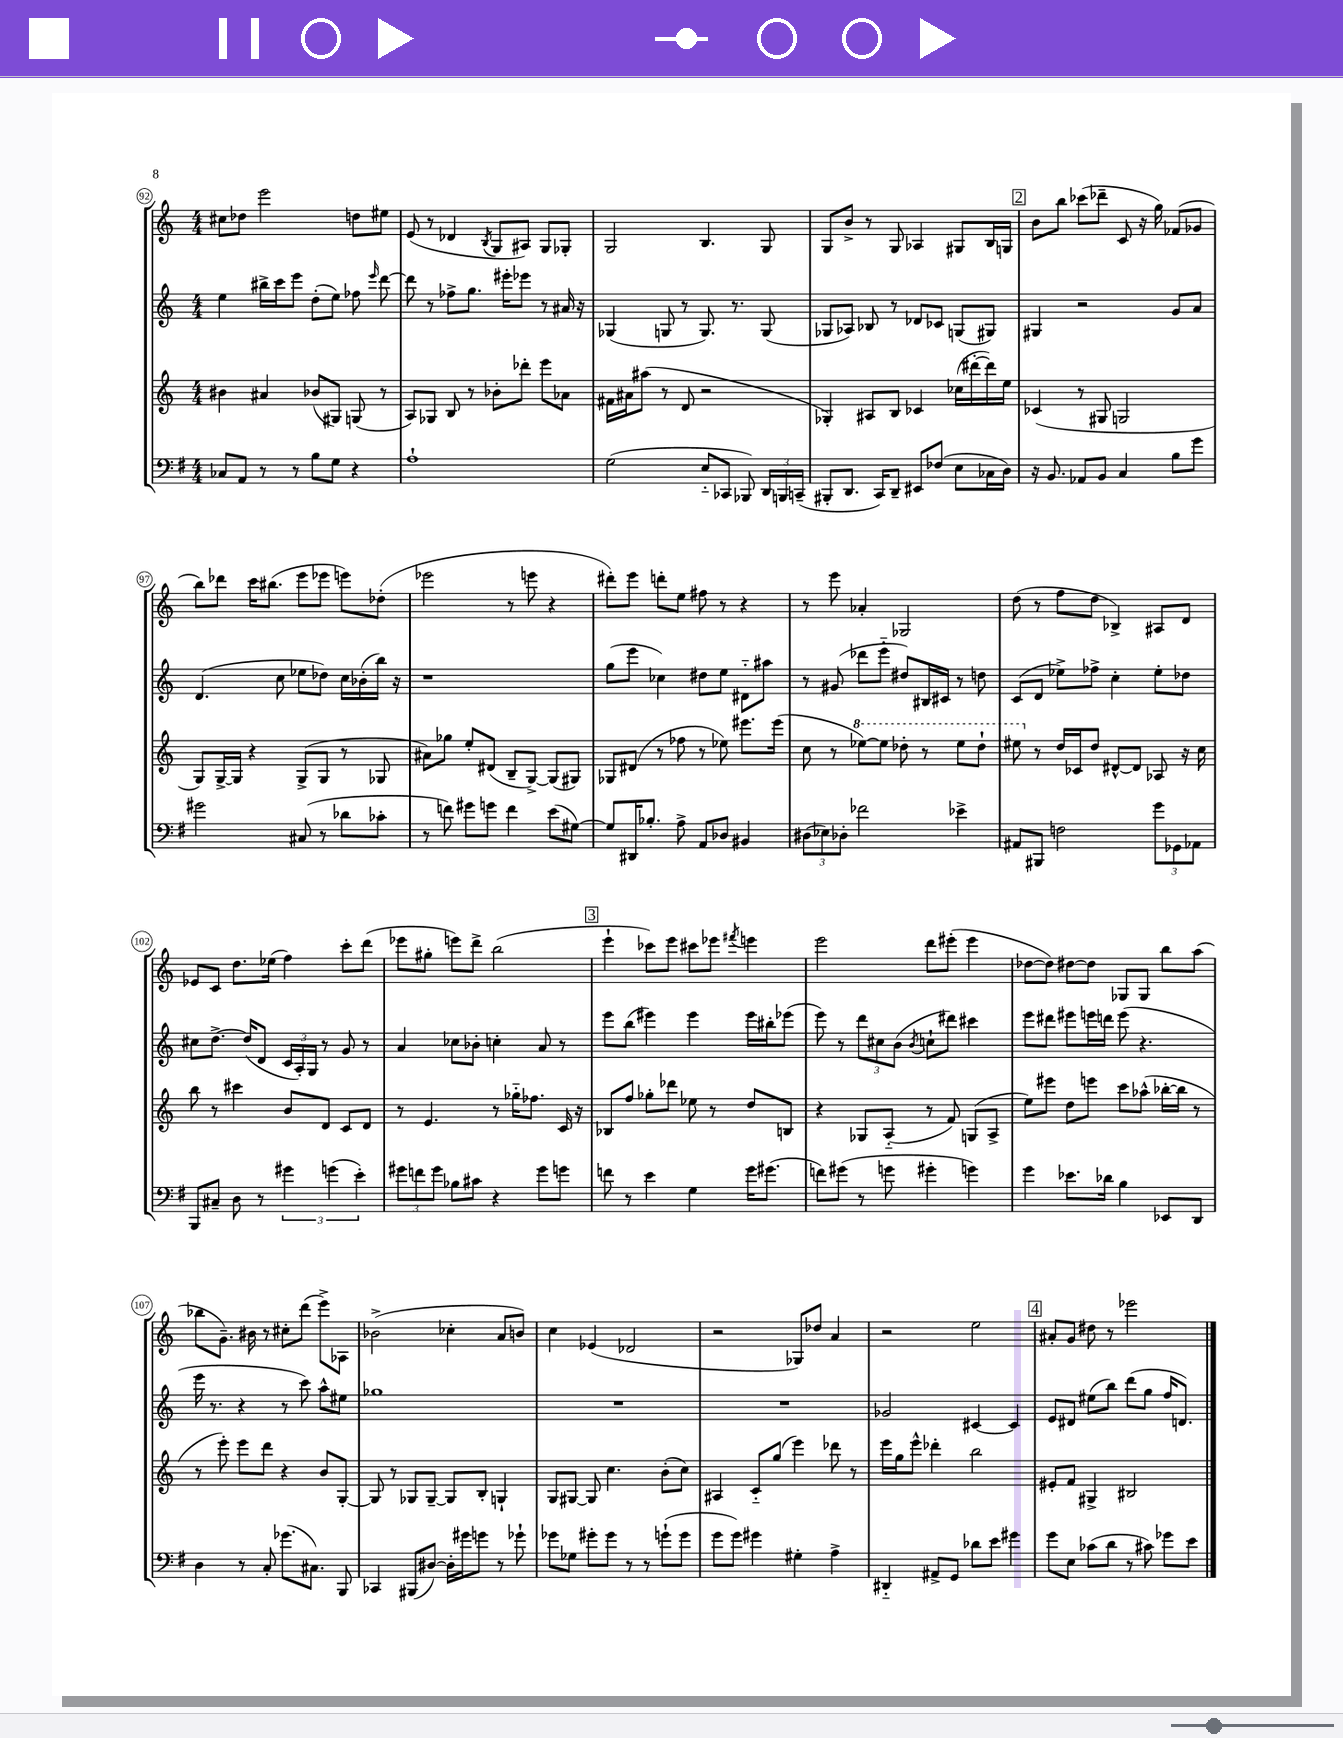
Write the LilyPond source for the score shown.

<<
\new StaffGroup <<
\new Staff = "s0" {
    \clef treble \key c \major \numericTimeSignature \time 4/4
    \autoBeamOff cis''8[ des''8] e'''2 d''8[ eis''8] |
    e'8( r8 des'4 \acciaccatura { b8 } g8[ ais8]) g8[ ges8]-. |
    g2 b4. g8 |
    g8[ b'8]-> r8 g8 aes4 gis8[ b16 g16] |
    \mark \markup { \box "2" } b'8[ b''8] ces'''8[( des'''8]-- c'8 r16 g''16) fes'8[( ges'8] |
    b''8[) des'''8] c'''16[ bis''8.]( e'''8[ ees'''8] e'''8[) des''8]-.( |
    ees'''2 r8 e'''8 r4 |
    dis'''8[-.) e'''8] d'''8[-. e''8] fis''8 r8 r4 |
    r8 e'''8 aes'4-. ges2 |
    d''8( r8 f''8[ d''8] bes4->) ais8[ d'8] |
    ees'8[ c'8] d''8.[ ees''16]( f''4) c'''8[-. d'''8]( |
    ees'''8[ gis''8]-. e'''8[) d'''8]-> b''2( |
    \mark \markup { \box "3" } e'''4-! ces'''8[) e'''8] cis'''8[ ees'''8] \acciaccatura { fis'''8 } e'''4 |
    e'''2 d'''8[ eis'''8]-.( eis'''4 |
    des''8[~ des''8]) dis''8[~ dis''8] ges8[ ges8] b''8[ a''8]( |
    bes''8[ g'8.]--) bis'16 r8 cis''8[-. d'''8]( e'''8[->) aes8] |
    bes'2->( ces''4-. a'8[ b'8]) |
    c''4 ees'4( des'2 |
    r2 ges8[) des''8] a'4 |
    r2 e''2 |
    \mark \markup { \box "4" } ais'8[-. g'8] dis''8 r8 ees'''2 \bar "|." |
}
\new Staff = "s1" {
    \clef treble \key c \major \numericTimeSignature \time 4/4
    \autoBeamOff e''4 bis''16[-> c'''16 e'''8] d''8[-.( e''8]) fes''8 \grace { e'''16 } d'''8~ |
    d'''8 r8 fes''8[-> g''8.] eis'''16[-. ees'''8] r8 ais'16 r16 |
    ges4( g8 r8 g8.) r8. g8( |
    ges8[ aes8]) bes8 r8 des'8[ ces'8] g8[( gis8]) |
    \mark \markup { \box "2" } gis4 r2 g'8[ a'8] |
    d'4.( c''8 ees''8[ des''8]) c''16[ bes'16-.( b''16]) r16 |
    r1 |
    g''8[( e'''8] ces''4) dis''8[ e''8] dis'8[-_ ais''8] |
    r8 gis'8( des'''8[ e'''8]-_ dis''8[) bis16 cis'16] r8 d''8 |
    c'8[( d'8] ees''8[->) fes''8]-> c''4-. ees''8[-. des''8] |
    cis''8[ d''8.]~-> d''16[( d'8] \tuplet 3/2 { c'16[ a16-.) g16] } r8 g'8 r8 |
    a'4 ces''8[ bes'8]-. c''4-. a'8 r8 |
    \mark \markup { \box "3" } e'''8[ b''8]( eis'''4) eis'''4 eis'''16[ bis''16-. ees'''8]( |
    e'''8) r8 \tuplet 3/2 { d'''8[ cis''8 b'8]( } \acciaccatura { b'8 } c''8[-! dis'''8]) cis'''4 |
    e'''8[ dis'''8] eis'''8[ e'''16 d'''16] e'''8( r4. |
    e'''16 r8. r4 r8 c'''8) a''8[-^ eis''8] |
    ges''1 |
    R1 |
    R1 |
    ges'2 cis'4~ cis'4 |
    \mark \markup { \box "4" } e'8[ dis'8] eis''8[( b''8]) d'''8[( g''8] f''16[ d'8.]) \bar "|." |
}
\new Staff = "s2" {
    \clef treble \key c \major \numericTimeSignature \time 4/4
    \autoBeamOff bis'4 ais'4 bes'8[( gis8]) g8( r8 |
    a8[) ges8] b8 r8 bes'8[-. des'''8]-. e'''8[ aes'8] |
    fis'16[ ais'16 ais''8]( r8 d'8 r2 |
    ges4-.) ais8[ b8] ces'4 ces''16[( dis'''16~-. dis'''16) e''16] |
    \mark \markup { \box "2" } ces'4( r8 gis8 g2 |
    g8[) g16~-> g16] r4 g8[->( g8] r8 ges8 |
    ais'8[) ges''8] e''8[-. dis'8]( b8[-- g8]~->) g8[( gis8]) |
    ges8[ dis'8]( r8 fes''8 r8 ees''8) eis'''8.[ eis'''16]( |
    c''8 r8 \ottava #1 ees'''8[~) ees'''8] des'''8-. r8 ees'''8[ des'''8]-! |
    eis'''8 \ottava #0 r8 d''16[ ces'16 d''8] dis'8[~-^ dis'8] aes8 r16 c''16 |
    b''8 r8 cis'''4 b'8[ d'8] c'8[ d'8] |
    r8 e'4. r8 ges''16[-_ fes''8.] c'16 r16 |
    \mark \markup { \box "3" } bes8[ f''8] ges''8[-. des'''8] ees''8 r8 d''8[ b8] |
    r4 ges8[ a8]-_( r8 f'8) g8[( a8]-> |
    e''8[) eis'''8] d''8[ e'''8] c'''8[ aes''8]-^( bes''16[~-. bes''16] r8 |
    r8 e'''8-.) e'''8[ d'''8] r4 b'8[ g8]~-. |
    g8 r8 ges8[ ges8]~-- ges8[ b8]-. g4-! |
    g8[ gis8]~ gis8 c''4. b'8[-.( c''8]) |
    ais4 c'8[-_ g''8]( e'''4) des'''8 r8 |
    e'''16[ g''16 e'''8]-^ des'''4-. b''2 |
    \mark \markup { \box "4" } eis'8[-. f'8] gis4-> bis2 \bar "|." |
}
\new Staff = "s3" {
    \clef bass \key g \major \numericTimeSignature \time 4/4
    \autoBeamOff ces8[ a,8] r8 r8 b8[ g8] r4 |
    a1-! |
    g2( e8[-_ ces,8] bes,,8) \tuplet 3/2 { d,16[ b,,16 c,16]--( } |
    bis,,8[-. d,8.] c,16[) d,8]-- eis,8[ fes8]( e8[ ces16 d16]) |
    \mark \markup { \box "2" } r16 b,8. aes,8[ b,8] c4 b8[ g'8] |
    gis'2 cis8( r8 des'8[ ces'8]-. |
    r8 f'8) gis'8[ g'8] f'4 e'8[( gis8]~) |
    gis8[ dis,16 bes8.]-. a8-> a,8[ des8] bis,4 |
    \tuplet 3/2 { dis8[( ees8) des8]-. } fes'2 ees'4-> |
    ais,8[ bis,,8] f2 \tuplet 3/2 { g'8[ ges,8 aes,8] } |
    b,,8[ cis8]-- d8 r8 \tuplet 3/2 { gis'4 g'4( e'4-.) } |
    \tuplet 3/2 { gis'8[ f'8 gis'8] } bes8[ cis'8] r4 gis'8[ g'8] |
    \mark \markup { \box "3" } f'8 r8 e'4 g4 g'16[ gis'8.]( |
    f'8[) gis'8]( r8 g'8 gis'4-. g'4) |
    g'4 ees'8.[ des'16] b4 ees,8[ d,8] |
    d4 r8 c8-. ges'8.[( cis8.]) b,,8 |
    ces,4 bis,,8[( dis8]~) dis16[-. gis'16 g'8] r8 ges'8-! |
    ges'8[ ges8] gis'8[-. gis'8] r8 r8 g'8[-!( g'8] |
    g'8[ g'8]) gis'4 gis4-. a4-> |
    dis,4-_ ais,8[-> g,8] des'8[ e'8] gis'4 |
    \mark \markup { \box "4" } g'8[ e8] ces'8[( d'8] r8 cis'8) ges'8[ e'8] \bar "|." |
}
>>
>>
\layout { \context { \Score currentBarNumber = #92 \override BarNumber.stencil = #(make-stencil-circler 0.1 0.3 ly:text-interface::print) } }
